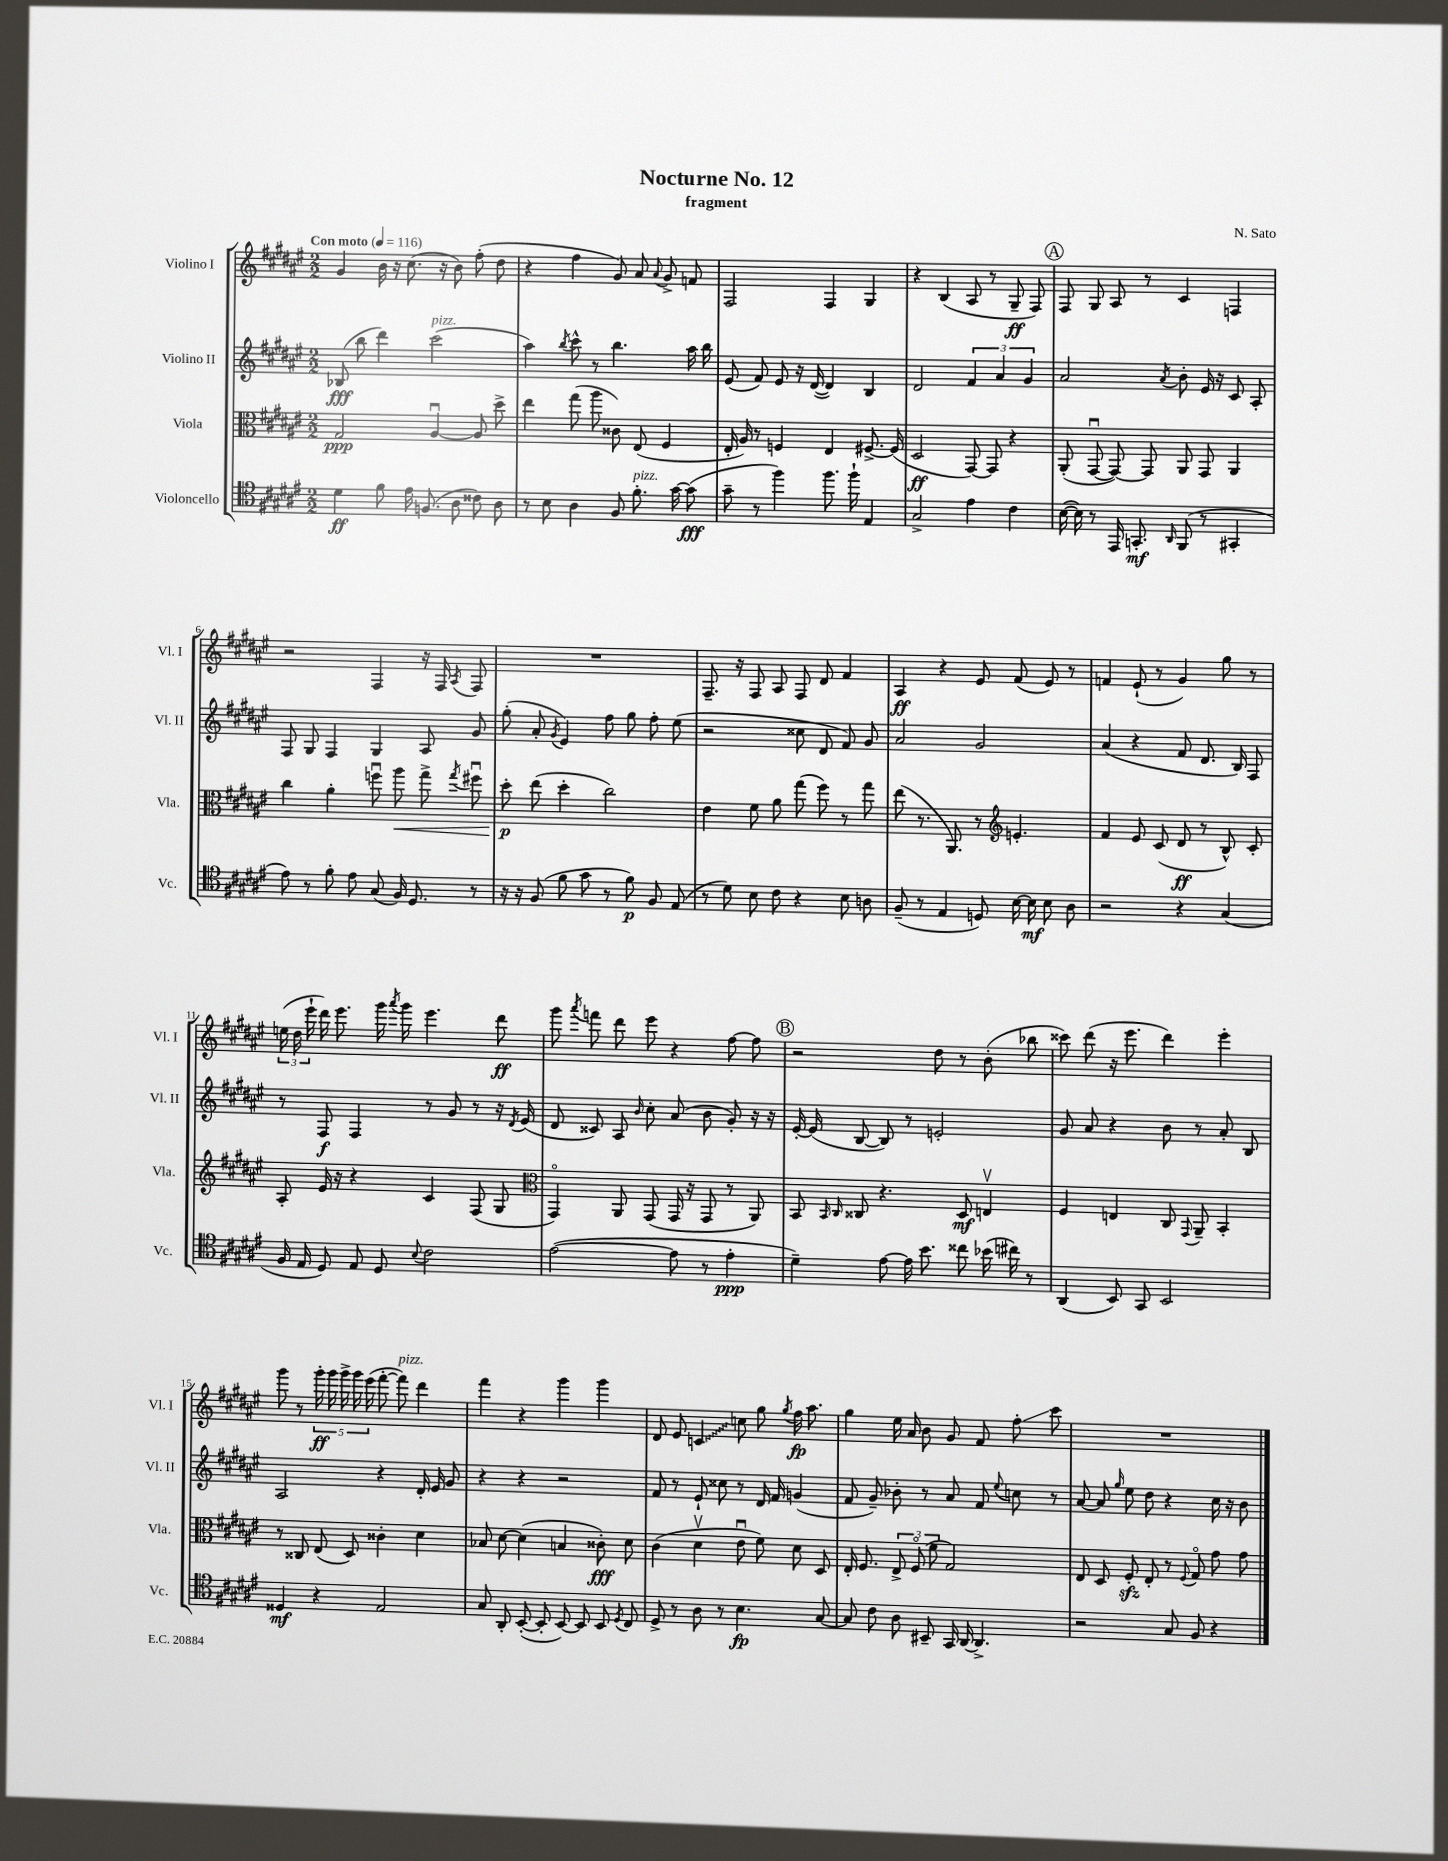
\header { title = "Nocturne No. 12" composer = "N. Sato" subtitle = "fragment" }
<<
\new StaffGroup <<
\new Staff = "s0" \with { instrumentName = "Violino I" shortInstrumentName = "Vl. I" } {
    \clef treble \key fis \major \numericTimeSignature \time 2/2 \tempo "Con moto" 4 = 116
    \autoBeamOff gis'4 b'16 r16 cis''8.( r16 b'8) fis''8-.( dis''8 |
    r4 fis''4 gis'8) ais'8 \appoggiatura { ais'8 } gis'8-> f'8 |
    fis2 fis4 gis4 |
    r4 b4( ais8 r8 gis8--\ff fis8) |
    \mark \markup { \circle "A" } fis8 gis8 ais8 r8 cis'4 f4 |
    r2 fis4 r16 fis16 \acciaccatura { ais8 } fis8 |
    R1 |
    fis8.-- r16 fis8 ais8 fis8 dis'8 fis'4 |
    ais4\ff r4 eis'8 fis'8( eis'8) r8 |
    f'4 eis'8-!( r8 gis'4) gis''8 r8 |
    \tuplet 3/2 { e''16( dis''16 eis'''16-! } dis'''16) eis'''8. gis'''16 \acciaccatura { ais'''8 } gis'''16 eis'''4. dis'''8\ff |
    gis'''8 \acciaccatura { ais'''8 } f'''8 dis'''8 eis'''8 r4 fis''8~ fis''8 |
    \mark \markup { \circle "B" } r2 dis''8 r8 b'8-.( bes''8 |
    cisis'''8) dis'''8( r16 eis'''8. dis'''4) eis'''4-. |
    gis'''8 r8 \tuplet 5/4 { gis'''16-.\ff gis'''16 gis'''16-> gis'''16 eis'''16( } fis'''8~-. fis'''8^\markup { \italic "pizz." }) dis'''4 |
    fis'''4 r4 gis'''4 gis'''4 |
    dis'8 eis'8 \once \override Glissando.style = #'zigzag c'4\glissando c''8 gis''8 \acciaccatura { gis''8 } fis''16\fp ais''8. |
    gis''4 eis''16 ais'16 b'8 gis'8 fis'8 fis''8-.\glissando cis'''8 |
    R1 \bar "|." |
}
\new Staff = "s1" \with { instrumentName = "Violino II" shortInstrumentName = "Vl. II" } {
    \clef treble \key fis \major \numericTimeSignature \time 2/2
    \autoBeamOff bes8\fff( b''8 dis'''4) cis'''2^\markup { \italic "pizz." }( |
    ais''4) \acciaccatura { b''8 } cis'''8-^ r8 b''4. ais''16 b''16 |
    eis'8( fis'8) eis'8 r16 dis'16~( dis'4) b4 |
    dis'2 \tuplet 3/2 { fis'4 ais'4 gis'4 } |
    \mark \markup { \circle "A" } ais'2 \acciaccatura { ais'8 } b'8-. eis'16 r16 cis'8 ais8-. |
    fis8 gis8 fis4 gis4 ais8 gis'8 |
    gis''8-.( ais'8-. \acciaccatura { gis'8 } eis'4) fis''8 gis''8 fis''8-. eis''8( |
    r2 cisis''8 dis'8 fis'8) gis'8 |
    ais'2 gis'2 |
    ais'4( r4 fis'8 dis'8. b16) fis8 |
    r8 fis8\f fis4 r8 gis'8 r8 r16 \acciaccatura { dis'8 } eis'16( |
    dis'8 cisis'8) ais8 \grace { b'16 } cis''8-. ais'8( b'8 gis'8-.) r16 r16 |
    \mark \markup { \circle "B" } eis'16~-. eis'16( b8~ b8) r8 e'2-. |
    gis'8 ais'8 r4 b'8 r8 ais'8-. b8 |
    ais2 r4 dis'16-. eis'16 gis'8 |
    r4 r4 r2 |
    fis'8 r8 eis'8-! cisis''8 r8 dis'16 fis'16 g'4( |
    fis'8 gis'8--) bes'8-. r8 ais'8 fis'8 \appoggiatura { eis''8 } c''8 r8 |
    ais'8~ ais'8 \grace { gis''16 } eis''8 dis''8 r4 cis''16 r16 b'8 \bar "|." |
}
\new Staff = "s2" \with { instrumentName = "Viola" shortInstrumentName = "Vla." } {
    \clef alto \key fis \major \numericTimeSignature \time 2/2
    \autoBeamOff gis2\ppp ais4~\downbow ais8 dis''8-> |
    eis''4 gis''8( ais''8 cisis'8) eis8( fis4 |
    eis16-. ais16) r8 f4 eis4 fis8.~-> fis16( |
    dis2\ff gis,8~) gis,8 r4 |
    \mark \markup { \circle "A" } ais,8-.( gis,8~\downbow gis,8~) gis,8 ais,8 gis,8 ais,4 |
    cis''4 ais'4-. f''8\downbow ais''8\< gis''8-> \acciaccatura { gis''8 } fis''8\downbow |
    dis''8-.\p\! eis''8( dis''4-. cis''2) |
    eis'4 fis'8 ais'8 gis''8( fis''8) r8 gis''8 |
    eis''8( r8. ais,8.) r8 \clef treble e'4.-. |
    fis'4 eis'8 cis'8( dis'8\ff r8 b8-^) cis'8-. |
    ais8-. eis'16 r16 r4 cis'4 fis8( gis8 |
    \clef alto gis,4\flageolet) ais,8 gis,8( gis,16 r16 gis,8 r8 ais,8) |
    \mark \markup { \circle "B" } b,8 \grace { b,16 cis16 } cisis8 r4. dis8\mf e4\upbow |
    fis4 e4 cis8 \appoggiatura { gis,8 } ais,8-- b,4-. |
    r8 cisis8 eis8( dis8) cisis'4-. dis'4 |
    bes8 dis'8~ dis'4( b4 cisis'8-.\fff) dis'8 |
    cis'4( dis'4\upbow eis'8\downbow fis'8) dis'8 dis8 |
    eis16-. fis8. \tuplet 3/2 { eis8-> fis8\flageolet( fis'8 } gis2) |
    eis8 dis8 fis8-.\sfz eis8-. r8 \appoggiatura { fis8 } gis8\flageolet gis'8 gis'8 \bar "|." |
}
\new Staff = "s3" \with { instrumentName = "Violoncello" shortInstrumentName = "Vc." } {
    \clef tenor \key fis \major \numericTimeSignature \time 2/2
    \autoBeamOff dis'4\ff fis'8 eis'16 f8.( ais8 cisis'8) ais8 |
    r8 b8 ais4 fis8 fis'8.-.^\markup { \italic "pizz." } gis'16~ gis'8\fff( |
    gis'8-- r8 fis''4) fis''8. fis''16-! eis4 |
    gis2-> eis'4 cis'4 |
    \mark \markup { \circle "A" } b16~( b16) r8 eis,16 g,8.-.\mf \grace { ais,16 } fis,8( r8 gis,4-. |
    eis'8) r8 fis'8-. eis'8 gis8( fis16) dis8. r8 |
    r16 r16 fis8( fis'8 gis'8 r8 fis'8\p) fis8 eis8( |
    r8 dis'8) b8 cis'8 r4 b8 a8 |
    fis8--( r8 eis4 d8) b16~ b16\mf b8 ais8 |
    r2 r4 gis4( |
    fis16 eis16 dis8) eis8 dis8 \appoggiatura { b8 } cis'2 |
    eis'2~( eis'8 r8 eis'4-.\ppp |
    \mark \markup { \circle "B" } dis'4--) eis'8~ eis'16 b'8. cisis''8 bes'16( cis''16) r8 |
    ais,4( b,8) gis,8 b,2 |
    disis4\mf r4 eis2 |
    gis8 ais,8-. b,8~-.( b,8-. b,8~) b,8 b,8 \acciaccatura { dis8 } cis8 |
    dis8-> r8 ais8 r8 b4.\fp gis8~ |
    gis8 cis'8 ais8 bis,8-- gis,16 ais,16~ ais,4.-> |
    r2 gis8 fis8 r4 \bar "|." |
}
>>
>>
